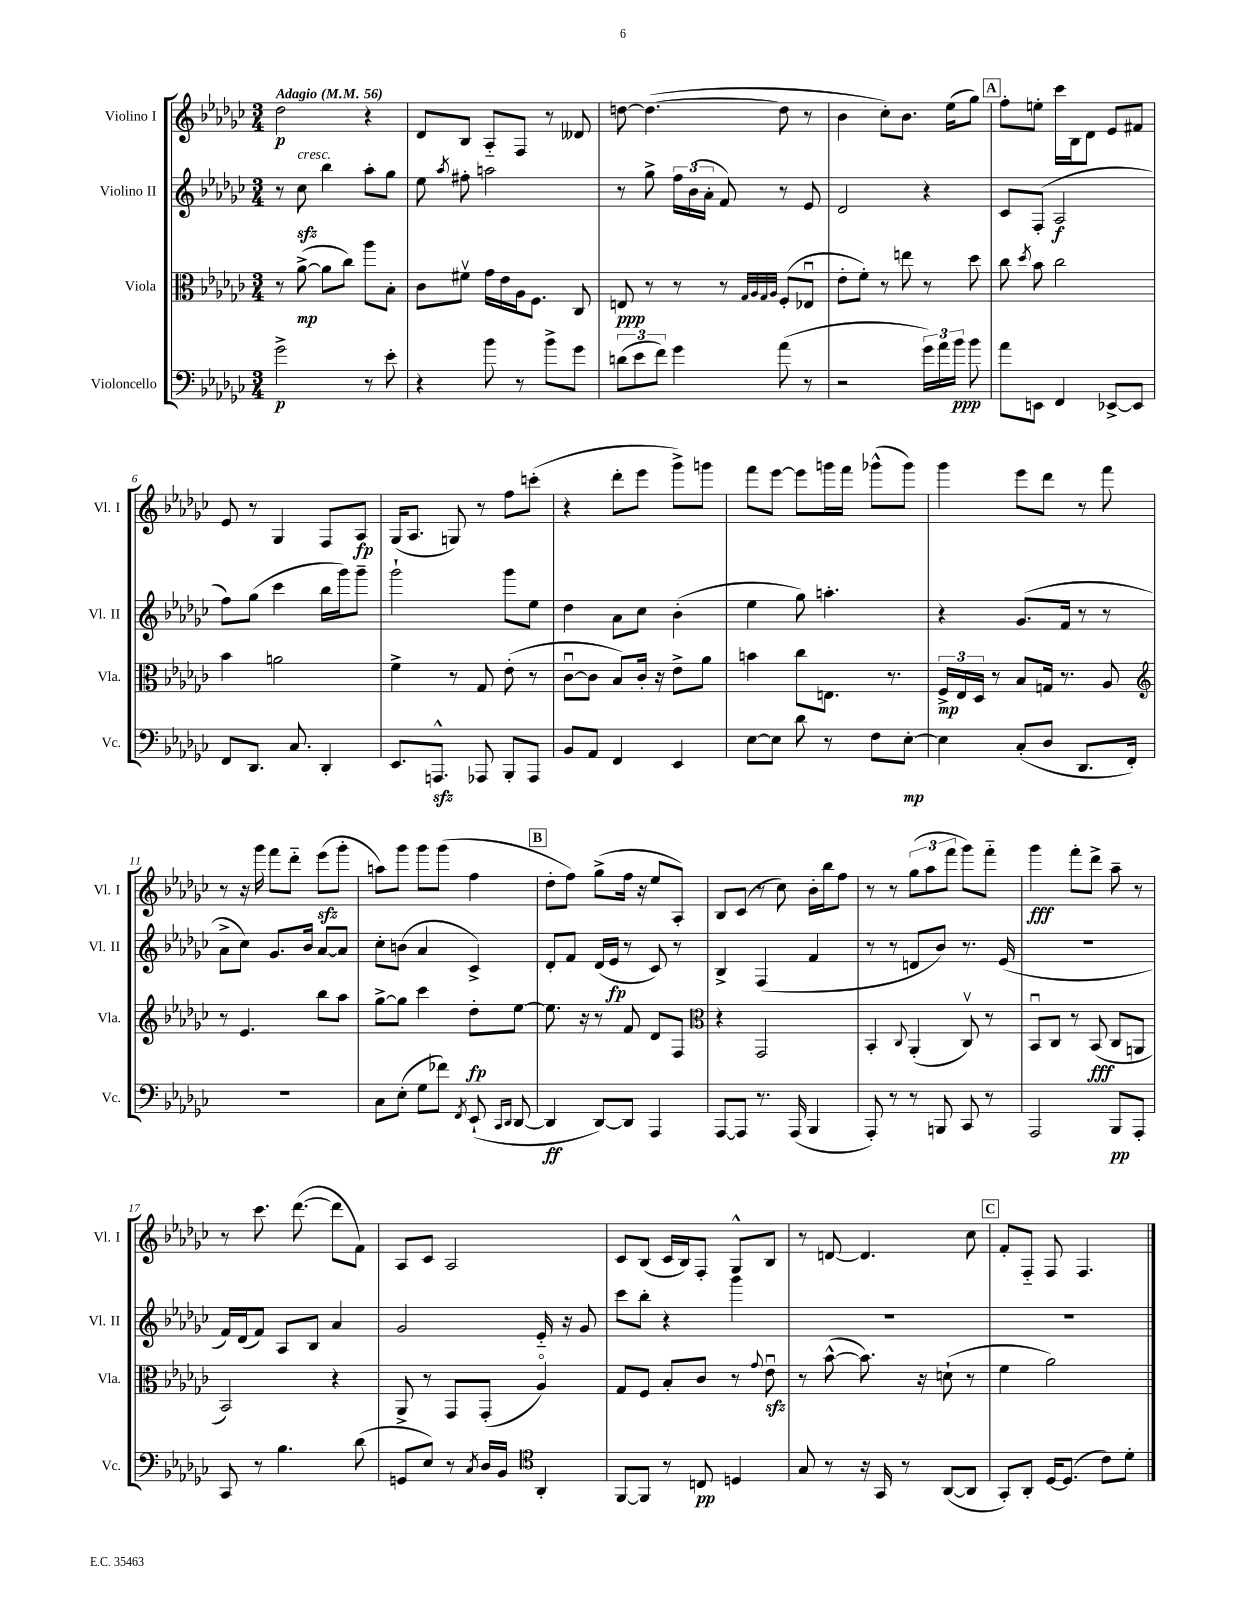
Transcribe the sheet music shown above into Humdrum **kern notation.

**kern	**kern	**kern	**kern
*staff4	*staff3	*staff2	*staff1
*clefF4	*clefC3	*clefG2	*clefG2
*k[b-e-a-d-g-c-]	*k[b-e-a-d-g-c-]	*k[b-e-a-d-g-c-]	*k[b-e-a-d-g-c-]
*M3/4	*M3/4	*M3/4	*M3/4
*MM56	*MM56	*MM56	*MM56
2g-^	8r	8r	2dd-
.	([8a-^	8cc-	.
.	8a-]	4bb-	.
.	8cc-)	.	.
8r	8aa-	8aa-'	4r
8e-'	8B-'	8gg-	.
=	=	=	=
4r	8c-	8ee-	8d-
.	.	8qaa-	.
.	8f#v	8ff#'	8B-
8b-	16g-	2aa	8A-'~
.	16e-	.	.
8r	16A-	.	8F
.	8.F	.	.
8b-^	.	.	8r
8g-	8C-	.	8d--
=	=	=	=
(12d	8E	8r	[8dd
12e-	.	.	.
.	8r	8gg-^	(4.dd_
12f)	.	.	.
4g-	8r	24ff	.
.	.	(24b-	.
.	.	24a-'	.
.	8r	8f)	.
.	32qqG-	.	.
.	32qqA-	.	.
.	32qqG-	.	.
.	32qqA-	.	.
(8a-	(8F'	8r	8dd]
8r	8E-u	8e-	8r
=	=	=	=
2r	8e-'	2d-	4b-
.	8f')	.	.
.	8r	.	8cc-')
.	8ee	.	8.b-
24g-)	8r	4r	.
24a-	.	.	.
.	.	.	(16ee-
24b-	.	.	.
8b-	8dd-	.	8gg-)
=	=	=	=
8a-	8cc-	8c-	8ff'
.	8qdd-	.	.
8EE	8b-	(8F'	8ee'
4FF	2cc-	2A-	16ccc-
.	.	.	16B-
.	.	.	8d-
[8EE-^	.	.	8e-
8EE-]	.	.	8f#
=	=	=	=
8FF	4b-	8ff)	8e-
8.DD-	.	(8gg-	8r
.	2a	4ccc-	4G-
8.C-	.	.	.
4DD-'	.	16bb-	8F
.	.	16ggg-)	.
.	.	8ggg-~	8A-
=	=	=	=
8.EE-	4f^	2ggg-`	(16G-
.	.	.	8.A-
8.AAA^^	.	.	.
.	8r	.	8G)
8AAA-	8G-	.	8r
8BBB-'	(8e-'	8ggg-	8ff
8AAA-	8r	8ee-	(8ccc'
=	=	=	=
8BB-	[8c-u	4dd-	4r
8AA-	8c-]	.	.
4FF	8B-)	8a-	8ddd-'
.	16c-'	8cc-	8eee-
.	16r	.	.
4EE-	8e-^	(4b-'	8ggg-^)
.	8a-	.	8ggg
=	=	=	=
[8E-	4b	4ee-	8fff
8E-]	.	.	[8eee-
8d-	8cc-	8gg-)	8eee-]
8r	8.E	4.aa'	16ggg
.	.	.	16fff
8F	.	.	(8ggg-^^
.	8.r	.	.
[8E-'	.	.	8ggg-)
=	=	=	=
4E-]	24F^	4r	4ggg-
.	24E-	.	.
.	24D-	.	.
.	8r	.	.
(8C-'	8B-	(8.g-	8eee-
8D-	16G	.	8ddd-
.	8.r	16f	.
8.DD-	.	8r	8r
.	8A-	8r	8fff
16FF')	.	.	.
=	=	=	=
*	*clefG2	*	*
2.r	8r	8a-^	8r
.	4.e-	8cc-)	16r
.	.	.	16ggg-
.	.	8.g-	8fff
.	.	.	8ddd-'~
.	.	16b-	.
.	8bb-	[8a-	(8eee-
.	8aa-	8a-]	8ggg-'
=	=	=	=
8C-	[8gg-^	8cc-'	8aa)
(8E-'	8gg-]	(8b	8ggg-
8G-	4ccc-	4a-	8ggg-
8f-)	.	.	(8ggg-
8qFF	.	.	.
(8EE-`	8dd-'	4c-^)	4ff
16qqCC-	.	.	.
16qqDD-	.	.	.
[8DD-	[8ee-	.	.
=	=	=	=
4DD-]	8.ee-]	8d-'	8dd-'
.	.	8f	8ff)
.	16r	.	.
[8DD-)	8r	(16d-	(8gg-^
.	.	16e-	.
8DD-]	8f	8r	16ff
.	.	.	16r
4AAA-	8d-	8c-)	8ee-
.	8F	8r	8A-')
=	=	=	=
*	*clefC3	*	*
[8AAA-	4r	4B-^	8B-
8AAA-]	.	.	(8c-
8.r	2GG-	(4F	8r
.	.	.	8cc-)
(16AAA-	.	.	.
4BBB-	.	4f	16b-'
.	.	.	16bb-
.	.	.	8ff
=	=	=	=
8AAA-')	4BB-'	8r	8r
8r	.	8r	8r
.	8qqC-	.	.
8r	(4AA-'	8d	(12gg-
.	.	.	12aa-
8BBB	.	8b-)	.
.	.	.	12fff
8CC-	8C-v)	8.r	8ggg-)
8r	8r	.	8fff'~
.	.	(16e-	.
=	=	=	=
2AAA-	8BB-u	2.r	4ggg-
.	8C-	.	.
.	8r	.	8fff'
.	(8BB-	.	8ddd-^
8BBB-	8C-	.	8aa-~
8AAA-'	8AA	.	8r
=	=	=	=
8CC-	2BB-)	16f)	8r
.	.	(16d-	.
8r	.	8f)	8.ccc-
4.B-	.	8A-	.
.	.	.	([8.ddd-
.	.	8B-	.
.	4r	4a-	8ddd-]
(8d-	.	.	8f)
=	=	=	=
8GG	8AA-^	2g-	8A-
8E-)	8r	.	8c-
8r	8GG-	.	2A-
8qC-	.	.	.
16D-	(8GG-'	.	.
16BB-	.	.	.
*clefC4	*	*	*
4AA-'	4A-o)	16e-'~	.
.	.	16r	.
.	.	8g-	.
=	=	=	=
[8FF	8G-	8ccc-	8c-
8FF]	8F	8bb-'	(8B-
8r	8B-'	4r	16c-
.	.	.	16B-)
8C	8c-	.	8F'
4D	8r	4ggg-	8G-^^
.	8qqg-	.	.
.	8e-u	.	8B-
=	=	=	=
8G-	8r	2.r	8r
8r	([8b-^^	.	[8d
16r	8.b-])	.	4.d]
16GG-	.	.	.
8r	.	.	.
.	16r	.	.
([8AA-	(8d`	.	.
8AA-]	8r	.	8cc-
=	=	=	=
8GG-')	4f	2.r	8f'
8AA-'	.	.	8F'~
[16D-	2a-)	.	8F
(8.D-]	.	.	.
.	.	.	4.F
8c-)	.	.	.
8d-'	.	.	.
==	==	==	==
*-	*-	*-	*-
